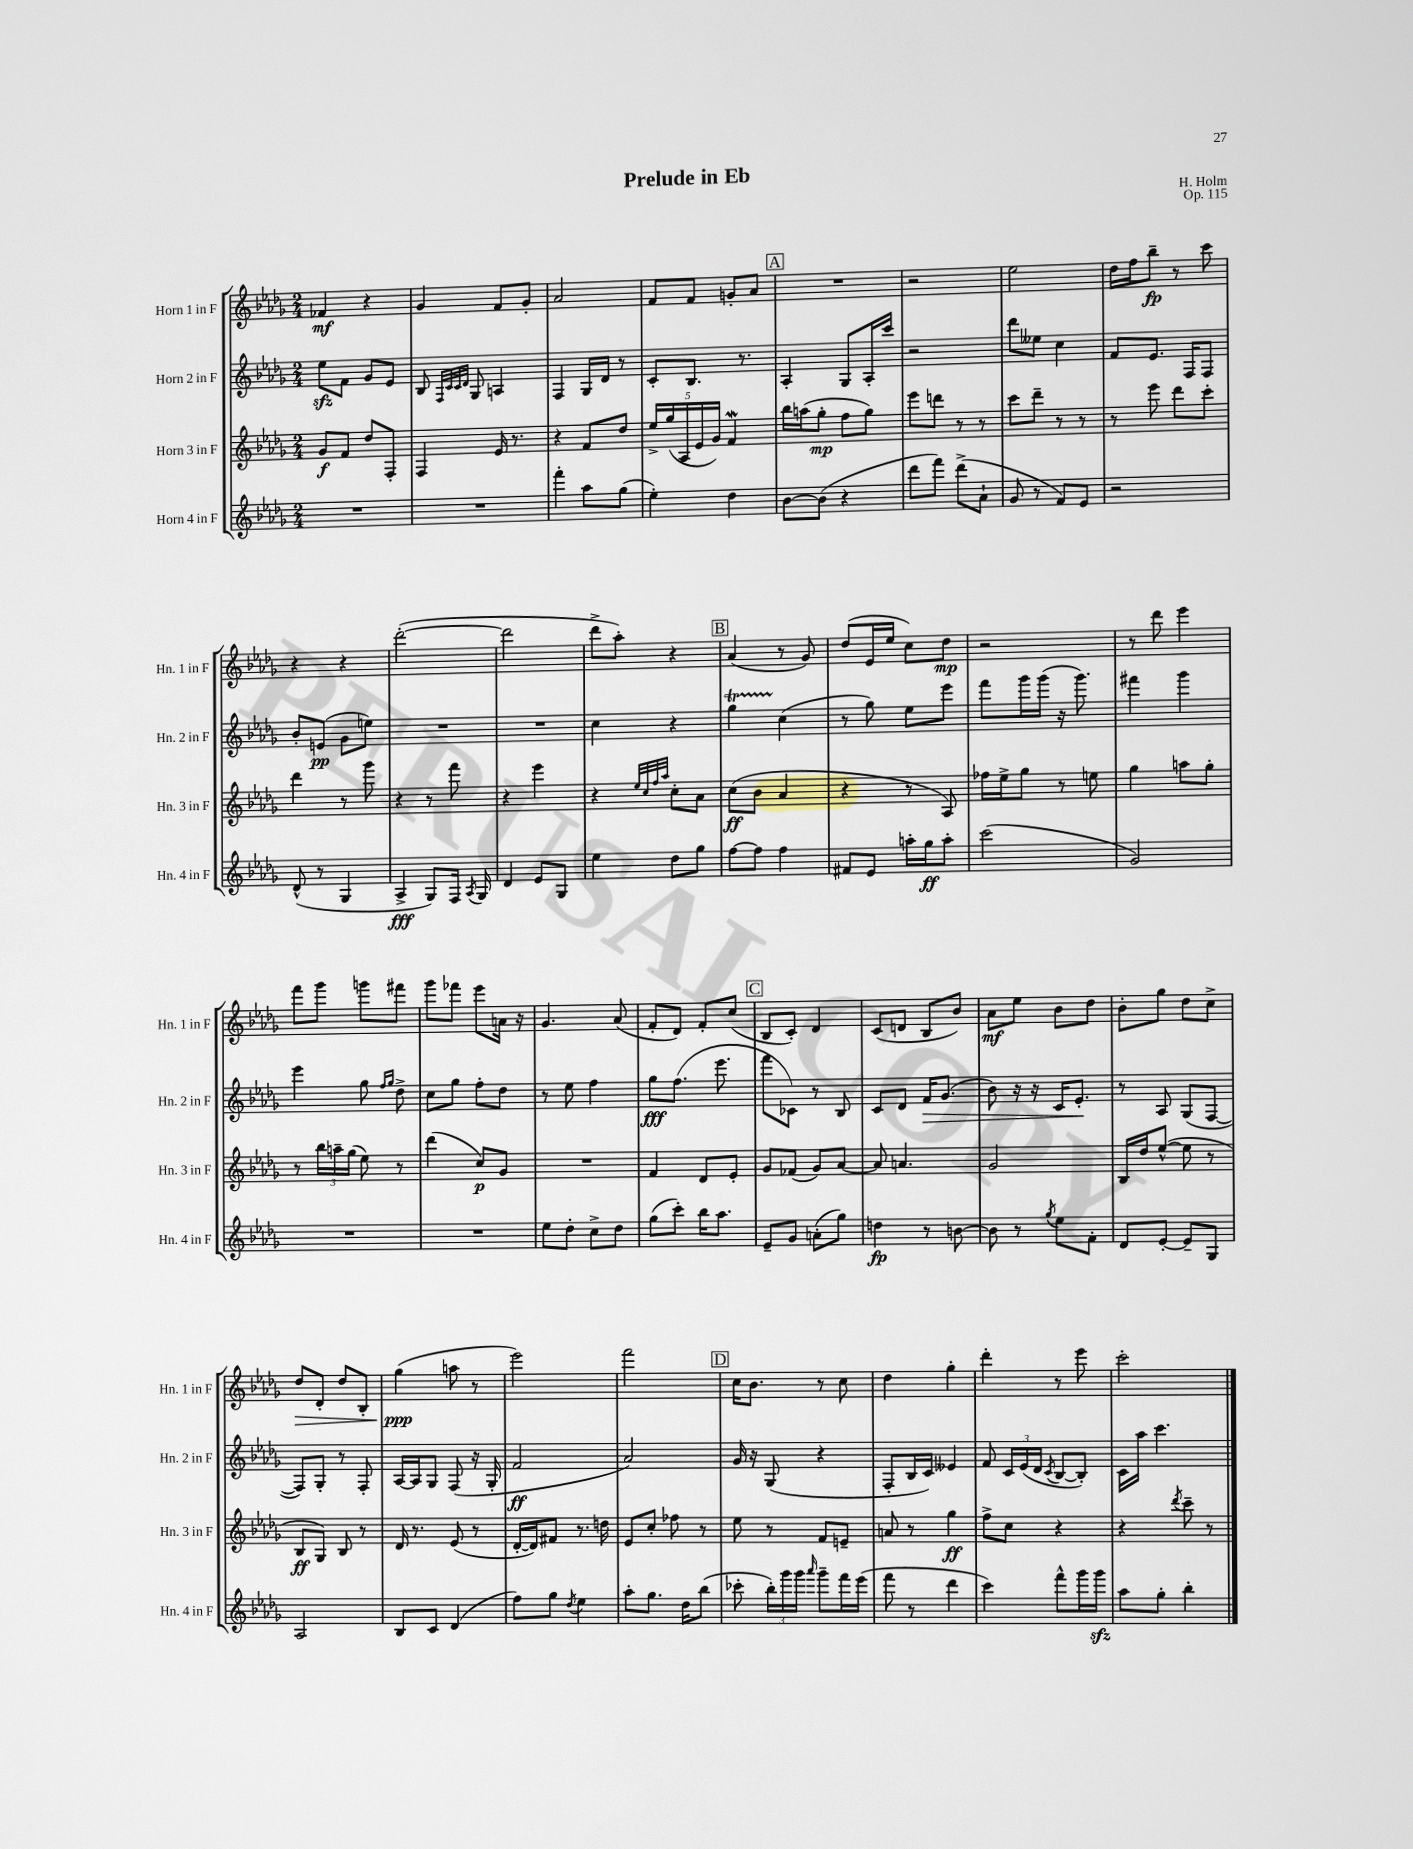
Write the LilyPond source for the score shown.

\header { title = "Prelude in Eb" composer = "H. Holm" opus = "Op. 115" }
<<
\new StaffGroup <<
\new Staff = "s0" \with { instrumentName = "Horn 1 in F" shortInstrumentName = "Hn. 1 in F" } {
    \clef treble \key des \major \numericTimeSignature \time 2/4
    \autoBeamOff fes'4\mf r4 |
    ges'4 f'8[ ges'8]-. |
    aes'2 |
    f'8[ f'8] g'8[-. aes'8] |
    \mark \markup { \box "A" } R2 |
    r2 |
    ees''2 |
    des''16[ f''16 bes''8]--\fp r8 c'''8 |
    r4 r4 |
    des'''2~-.( |
    des'''2 |
    des'''8[-> aes''8]-.) r4 |
    \mark \markup { \box "B" } aes'4( r8 ges'8) |
    des''8[( ees'16 ees''16] c''8[) des''8]\mp |
    r2 |
    r8 des'''8 ees'''4 |
    f'''8[ ges'''8] g'''8[ fis'''8] |
    ges'''8[ fes'''8] ees'''8[ a'16] r16 |
    ges'4. aes'8( |
    f'8[-. des'8]) f'8[-. c''8]( |
    \mark \markup { \box "C" } bes8[ c'8]-.) des'4 |
    c'8[( d'8] bes8[ bes'8]) |
    aes'8[\mf ees''8] bes'8[ des''8] |
    bes'8[-. ges''8] des''8[ c''8]-> |
    des''8[\> des'8]-. des''8[ bes8]-. |
    ges''4\ppp\!( a''8 r8 |
    ees'''2) |
    f'''2 |
    \mark \markup { \box "D" } c''16[ bes'8.] r8 c''8 |
    des''4 ges''4-. |
    des'''4-. r8 ees'''8 |
    c'''2-. \bar "|." |
}
\new Staff = "s1" \with { instrumentName = "Horn 2 in F" shortInstrumentName = "Hn. 2 in F" } {
    \clef treble \key des \major \numericTimeSignature \time 2/4
    \autoBeamOff ees''8[\sfz f'8] ges'8[ ees'8] |
    bes8 \grace { f32[ c'32 c'32 des'32] } ges8 a4 |
    f4 ges16[ des'16] r8 |
    c'8[-. bes8.] r8. |
    \mark \markup { \box "A" } aes4-. ges8[ aes16-. c'''16] |
    r2 |
    des'''8[ eeses''8] c''4 |
    f'8[ ees'8.] f16[ f8] |
    bes'8[-. e'8]\pp( ges'8[ e''8]) |
    R2 |
    R2 |
    c''4 r4 |
    \mark \markup { \box "B" } ges''4\startTrillSpan c''4\stopTrillSpan( |
    r8 ges''8) ees''8[ ees'''8] |
    f'''8[ ges'''16 ges'''16]( r16 ges'''8.) |
    fis'''4 ges'''4 |
    ees'''4 ges''8 \grace { f''16[ ges''16] } des''8-> |
    c''8[ ges''8] f''8[-. des''8] |
    r8 ees''8 f''4 |
    ges''8[\fff f''8.]( ees'''8. |
    \mark \markup { \box "C" } f'''8[ ces'8]) r8 bes8 |
    c'8[ des'8] f'16[\> ges'8.]( |
    bes'8) r16 r16 c'16[ ees'8.]-.\! |
    r8 aes8 ges8[( f8]~ |
    f8[) ges8]-. r8 f8-. |
    aes16[~ aes16 ges8] f8( r16 ges16-. |
    f'2\ff |
    aes'2) |
    \mark \markup { \box "D" } ges'16 r16 ges8( r4 |
    f8[-. bes16 c'16]) eeses'4 |
    f'8 \tuplet 3/2 { c'16[ ees'16( des'16] } \acciaccatura { c'8 } bes8[~ bes8]-.) |
    c'16[ aes''16] c'''4. \bar "|." |
}
\new Staff = "s2" \with { instrumentName = "Horn 3 in F" shortInstrumentName = "Hn. 3 in F" } {
    \clef treble \key des \major \numericTimeSignature \time 2/4
    \autoBeamOff ges'8[\f f'8] des''8[ f8]-. |
    f4 ees'16 r8. |
    r4 f'8[ des''8] |
    \tuplet 5/4 { ees''16[-> ges''16( aes16 ees'16 ges'16]) } f'4\mordent |
    \mark \markup { \box "A" } bes''16[ a''16( ges''8]-.\mp f''8[ ges''8]) |
    ees'''8[ d'''8] r8 r8 |
    c'''8[ des'''8]-- r8 r8 |
    r8 ees'''8 des'''8[ c'''8]-. |
    des'''4 r8 ges'''8 |
    r4 r8 f'''8 |
    r4 ees'''4 |
    r4 \grace { ees''32[ c''32 f''32 aes''32] } c''8[-. aes'8] |
    \mark \markup { \box "B" } c''8[\ff( bes'8] aes'4 |
    r4 r8 aes8) |
    fes''16[ ees''16-> ges''8] r8 e''8 |
    ges''4 a''8[ ges''8]-. |
    r8 \tuplet 3/2 { bes''16[ a''16-- ges''16]( } ees''8) r8 |
    des'''4( c''8[\p) ges'8] |
    R2 |
    f'4 des'8[ ees'8]-. |
    \mark \markup { \box "C" } ges'8[ fes'8]( ges'8[) aes'8]~ |
    aes'8 a'4. |
    ges'2 |
    bes16[ des''16 ees''8]~-^( ees''8 r8 |
    bes8[\ff ges8]) bes8 r8 |
    des'16 r8. ees'8( r8 |
    des'16[~-. des'16) fis'8] r8. d''16 |
    ees'8[ c''8]-. fes''8 r8 |
    \mark \markup { \box "D" } ees''8 r8 f'8[ e'8]-- |
    a'8 r8 ges''4\ff |
    f''8[-> c''8] r4 |
    r4 \acciaccatura { des'''8 } c'''8-- r8 \bar "|." |
}
\new Staff = "s3" \with { instrumentName = "Horn 4 in F" shortInstrumentName = "Hn. 4 in F" } {
    \clef treble \key des \major \numericTimeSignature \time 2/4
    \autoBeamOff R2 |
    R2 |
    f'''4-. aes''8[ ges''8]( |
    ees''4-.) des''4 |
    \mark \markup { \box "A" } bes'8[~ bes'8]( r4 |
    des'''8[ f'''8]) des'''8[->( aes'8]-! |
    ges'8 r8 f'8[) ees'8] |
    r2 |
    des'8-^( r8 ges4 |
    aes4->\fff ges8[) f16] \acciaccatura { aes8 } ges16 |
    des'4 ees'8[ ges8] |
    ees''4 des''8[ ges''8] |
    \mark \markup { \box "B" } f''8[~ f''8] f''4 |
    fis'8[ ees'8] a''16[-. ges''16\ff a''8]-. |
    c'''2( |
    ges'2) |
    R2 |
    R2 |
    ees''8[ des''8]-. c''8[-> des''8] |
    ges''8[( c'''8]-.) bes''16[ aes''8.] |
    \mark \markup { \box "C" } ees'8[-- ges'8] a'8[-.( ges''8]) |
    d''4\fp r8 b'8~ |
    b'8 r8 \acciaccatura { ges''8 } ees''8[ f'8]-. |
    des'8[ ees'8]~-. ees'8[-- ges8] |
    aes2 |
    bes8[ c'8] des'4( |
    f''8[) ges''8] \acciaccatura { des''8 } ees''4 |
    aes''8[-. ges''8.] des''16[ bes''8]( |
    \mark \markup { \box "D" } ces'''8-. \tuplet 3/2 { bes''16[-.) ges'''16 ges'''16] } \grace { aes'''16 } ges'''8[-- f'''16 ees'''16]( |
    f'''8 r8 des'''4 |
    c'''4) f'''8[-^ ges'''16 ges'''16]\sfz |
    aes''8[ ges''8]-. bes''4-. \bar "|." |
}
>>
>>
\layout { \context { \Score \remove "Bar_number_engraver" } }
